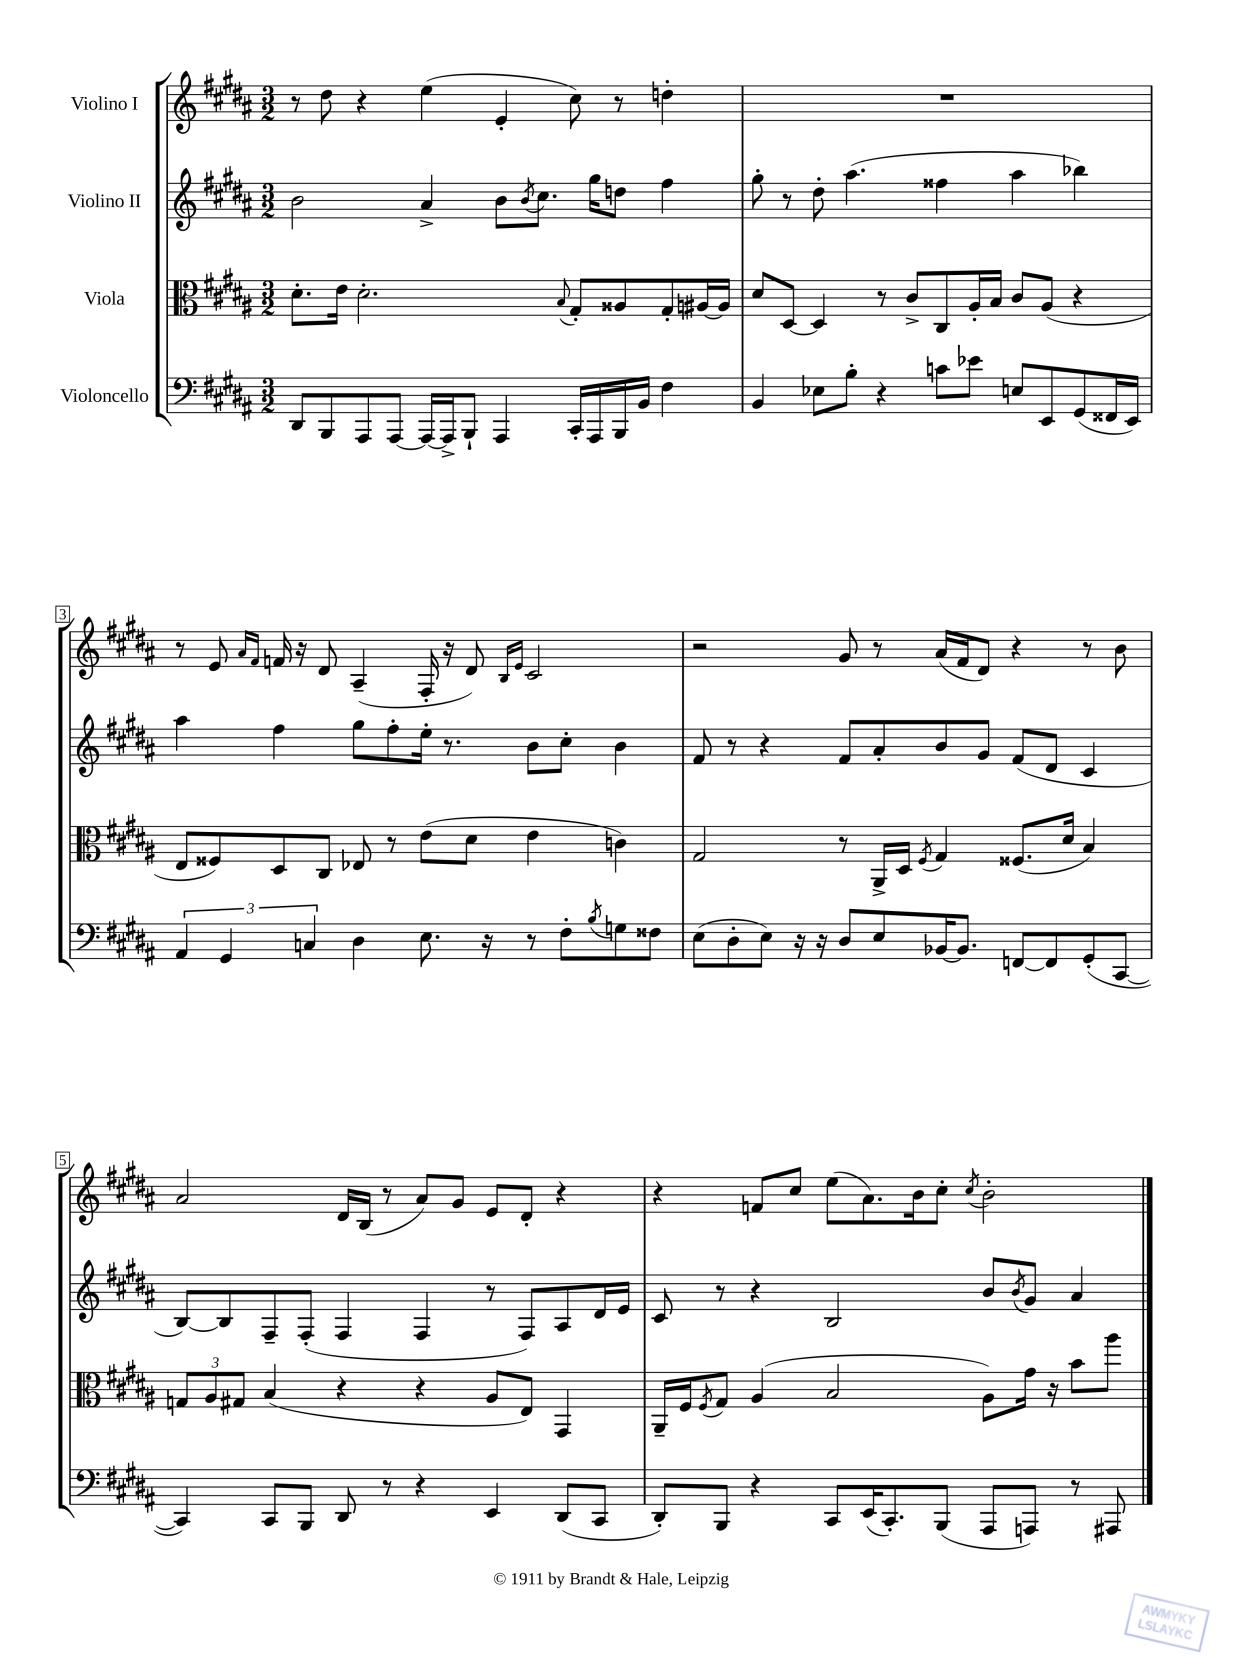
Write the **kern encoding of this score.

**kern	**kern	**kern	**kern
*staff4	*staff3	*staff2	*staff1
*clefF4	*clefC3	*clefG2	*clefG2
*k[f#c#g#d#a#]	*k[f#c#g#d#a#]	*k[f#c#g#d#a#]	*k[f#c#g#d#a#]
*M3/2	*M3/2	*M3/2	*M3/2
8DD#/L	8.d#'\L	2b\	8r
8BBB/	.	.	8dd#\
.	16e\Jk	.	.
8AAA#/	2.d#'\	.	4r
[8AAA#/J	.	.	.
16AAA#/_LL	.	4a#^/	(4ee\
16AAA#^/]J	.	.	.
8BBB`/J	.	.	.
4AAA#/	.	8b\L	4e'/
.	.	8qb/	.
.	.	8.cc#\J	.
.	8qqB/	.	.
16CC#'/LL	8G#'/L	.	8cc#\)
16AAA#/	.	16gg#\LK	.
16BBB/	8A##/	8dd\J	8r
16BB/JJ	.	.	.
4F#\	8G#'/	4ff#\	4dd'\
.	[16A#/L	.	.
.	16A#/]JJ	.	.
=	=	=	=
4BB/	8d#/L	8gg#'\	1.r
.	[8D#/J	8r	.
8E-\L	4D#/]	8dd#'\	.
8B'\J	.	(4.aa#\	.
4r	8r	.	.
.	8c#^/L	.	.
8c\L	8C#/	4ff##\	.
8e-\J	16A#'/L	.	.
.	16B/JJ	.	.
8E/L	8c#/L	4aa#\	.
8EE/	(8A#/J	.	.
(8GG#/	4r	4bb-\)	.
16FF##/L	.	.	.
16EE/JJ)	.	.	.
=	=	=	=
6AA#/	8E/L	4aa#\	8r
.	8F##/)	.	8e/
6GG#/	.	.	.
.	.	.	16qqa#/LL
.	.	.	16qqf#/JJ
.	8D#/	4ff#\	16f/
.	.	.	16r
6C/	.	.	.
.	8C#/J	.	8d#/
4D#\	8E-/	8gg#\L	(4A#~/
.	8r	8ff#'\	.
8.E\	(8e\L	16ee'\Jk	16F#'/
.	.	8.r	16r
.	8d#\J	.	8d#/)
16r	.	.	.
.	.	.	16qqB/LL
.	.	.	16qqe/JJ
8r	4e\	8b\L	2c#/
8F#'\L	.	8cc#'\J	.
8qB/	.	.	.
8G\	4c\)	4b\	.
8F##\J	.	.	.
=	=	=	=
(8E\L	2G#/	8f#/	2r
8D#'\	.	8r	.
8E\J)	.	4r	.
16r	.	.	.
16r	.	.	.
8D#/L	8r	8f#/L	8g#/
8E/	16AA#^/LL	8a#'/	8r
.	16D#/JJ	.	.
.	8qF#/	.	.
[16BB-/K	4G#/	8b/	(16a#/LL
8.BB-/]J	.	.	16f#/J
.	.	8g#/J	8d#/J)
[8FF/L	(8.F##/L	(8f#/L	4r
8FF/]	.	8d#/J	.
.	16d#/Jk	.	.
(8GG#'/	4B/)	4c#/	8r
[8CC#/J	.	.	8b\
=	=	=	=
4CC#/])	12G/L	[8B/L)	2a#/
.	12A#/	.	.
.	.	8B/]	.
.	12G#/J	.	.
8CC#/L	(4B/	8F#~/	.
8BBB/J	.	(8F#'/J	.
8DD#/	4r	4F#/	16d#/LL
.	.	.	(16B/JJ
8r	.	.	8r
4r	4r	4F#/	8a#/L)
.	.	.	8g#/J
4EE/	8A#/L	8r	8e/L
.	8E/J)	8F#/L)	8d#'/J
(8DD#/L	4GG#/	8A#/	4r
8CC#/J	.	16d#/L	.
.	.	16e/JJ	.
=	=	=	=
8DD#'/L)	16AA#~/LL	8c#/	4r
.	16F#/J	.	.
.	8qF#/	.	.
8BBB/J	8G#/J	8r	.
4r	(4A#/	4r	8f/L
.	.	.	8cc#/J
8CC#/L	2B/	2B/	(8ee\L
(16EE/K	.	.	8.a#\)
8.CC#'/)	.	.	.
.	.	.	16b\k
(8BBB/J	.	.	8cc#'\J
.	.	.	8qcc#/
8AAA#/L	8A#\L)	8b/L	2b'\
.	.	8qb/	.
8AAA/J)	16g#\Jk	8g#/J	.
.	16r	.	.
8r	8b\L	4a#/	.
8AAA#/	8aa#\J	.	.
==	==	==	==
*-	*-	*-	*-
